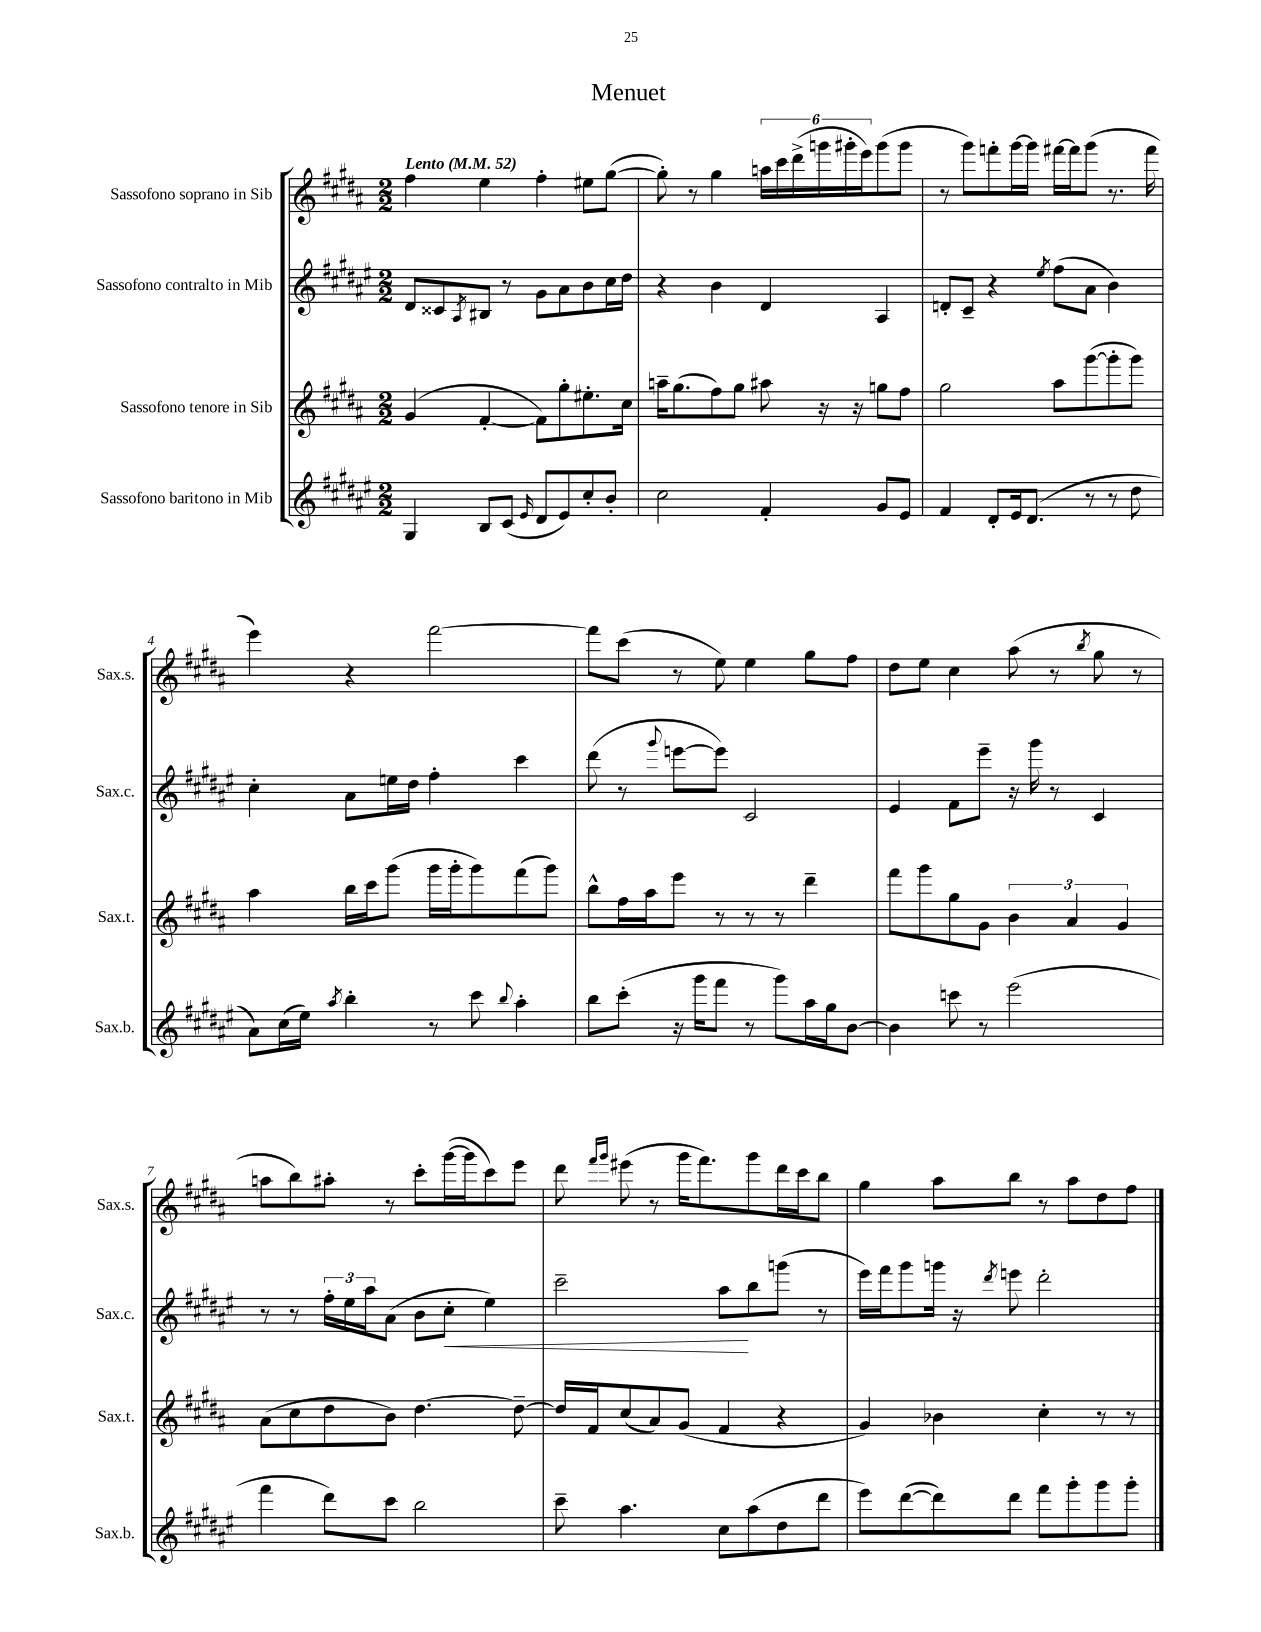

**kern	**kern	**kern	**kern
*staff4	*staff3	*staff2	*staff1
*clefG2	*clefG2	*clefG2	*clefG2
*k[f#c#g#d#a#e#]	*k[f#c#g#d#a#]	*k[f#c#g#d#a#e#]	*k[f#c#g#d#a#]
*M2/2	*M2/2	*M2/2	*M2/2
*MM52	*MM52	*MM52	*MM52
4G#	(4g#	8d#	4ff#
.	.	8c##	.
.	.	8qA#	.
8B	[4f#'	8B#	4ee
(8c#	.	8r	.
16qqe#	.	.	.
8d#	8f#])	8g#	4ff#'
8e#)	8gg#'	8a#	.
8cc#'	8.ee#'	8b	8ee#
8b'	.	16cc#	([8gg#
.	16cc#	16dd#	.
=	=	=	=
2cc#	16aa~	4r	8gg#'])
.	(8.gg#	.	.
.	.	.	8r
.	8ff#)	4b	4gg#
.	8gg#	.	.
4f#'	8aa#	4d#	24aa
.	.	.	24ccc#
.	.	.	(24ddd#^
.	16r	.	24ggg
.	.	.	24ggg#'
.	16r	.	.
.	.	.	24eee)
8g#	8gg	4A#	(8ggg#
8e#	8ff#	.	8ggg#
=	=	=	=
4f#	2gg#	8d'	8r
.	.	8c#~	8ggg#)
8d#'	.	4r	8fff'
16e#	.	.	[16ggg#
(8.d#	.	.	16ggg#]
.	.	8qee#	.
.	8aa#	(8ff#	[16fff#
.	.	.	16fff#]
8r	([8ggg#	8a#	(8ggg#
8r	8ggg#']	4b)	8.r
8dd#	8ggg#)	.	.
.	.	.	16fff#
=	=	=	=
8a#)	4aa#	4cc#'	4eee)
(16cc#	.	.	.
16ee#)	.	.	.
8qaa#	.	.	.
4bb'	16bb	8a#	4r
.	16ccc#	.	.
.	(8ggg#	16ee	.
.	.	16dd#	.
8r	16ggg#	4ff#'	[2fff#
.	16ggg#'	.	.
8ccc#	8ggg#)	.	.
8qqbb	.	.	.
4aa#'	(8fff#	4ccc#	.
.	8ggg#)	.	.
=	=	=	=
8bb	8bb^^	(8ddd#	8fff#]
(8ccc#'	16ff#	8r	(8ccc#
.	16aa#	.	.
.	.	8qqggg#	.
16r	8eee	[8eee	8r
16ggg#	.	.	.
8fff#	8r	8eee])	8ee)
8r	8r	2c#	4ee
8ggg#)	8r	.	.
16aa#	4ddd#~	.	8gg#
16gg#	.	.	.
[8b	.	.	8ff#
=	=	=	=
4b]	8fff#	4e#	8dd#
.	8ggg#	.	8ee
8ccc	8gg#	8f#	4cc#
8r	8g#	8eee#~	.
(2eee#	6b	16r	(8aa#
.	.	16ggg#	.
.	.	8r	8r
.	6a#	.	.
.	.	.	8qbb
.	.	4c#	8gg#
.	6g#	.	.
.	.	.	8r
=	=	=	=
4fff#	(8a#	8r	8aa
.	8cc#	8r	8bb)
8ddd#)	8dd#	24ff#'	8aa#'
.	.	24ee#	.
.	.	24aa#	.
8ccc#	8b)	(8a#	8r
2bb	[4.dd#	8b	8ccc#'
.	.	8cc#'	([16ggg#
.	.	.	16ggg#]
.	.	4ee#)	8ccc#)
.	8dd#~_	.	8eee
=	=	=	=
8ccc#~	16dd#]	2ccc#~	8ddd#
.	16f#	.	.
.	.	.	16qqfff#
.	.	.	16qqggg#
4.aa#	(8cc#	.	(8eee#
.	8a#)	.	8r
.	(8g#	.	16ggg#
.	.	.	8.fff#)
8cc#	4f#	8aa#	.
(8aa#	.	8bb	8ggg#
8dd#	4r	(8ggg	16ddd#
.	.	.	16ccc#
8ddd#	.	8r	8bb
=	=	=	=
8eee#)	4g#)	16eee#)	4gg#
.	.	16fff#	.
([8ddd#	.	8ggg#	.
8ddd#])	4b-	16ggg	8aa#
.	.	16r	.
.	.	8qddd#	.
8ddd#	.	8eee	8bb
8fff#	4cc#'	2ddd#'	8r
8ggg#'	.	.	8aa#
8ggg#	8r	.	8dd#
8ggg#'	8r	.	8ff#
==	==	==	==
*-	*-	*-	*-
